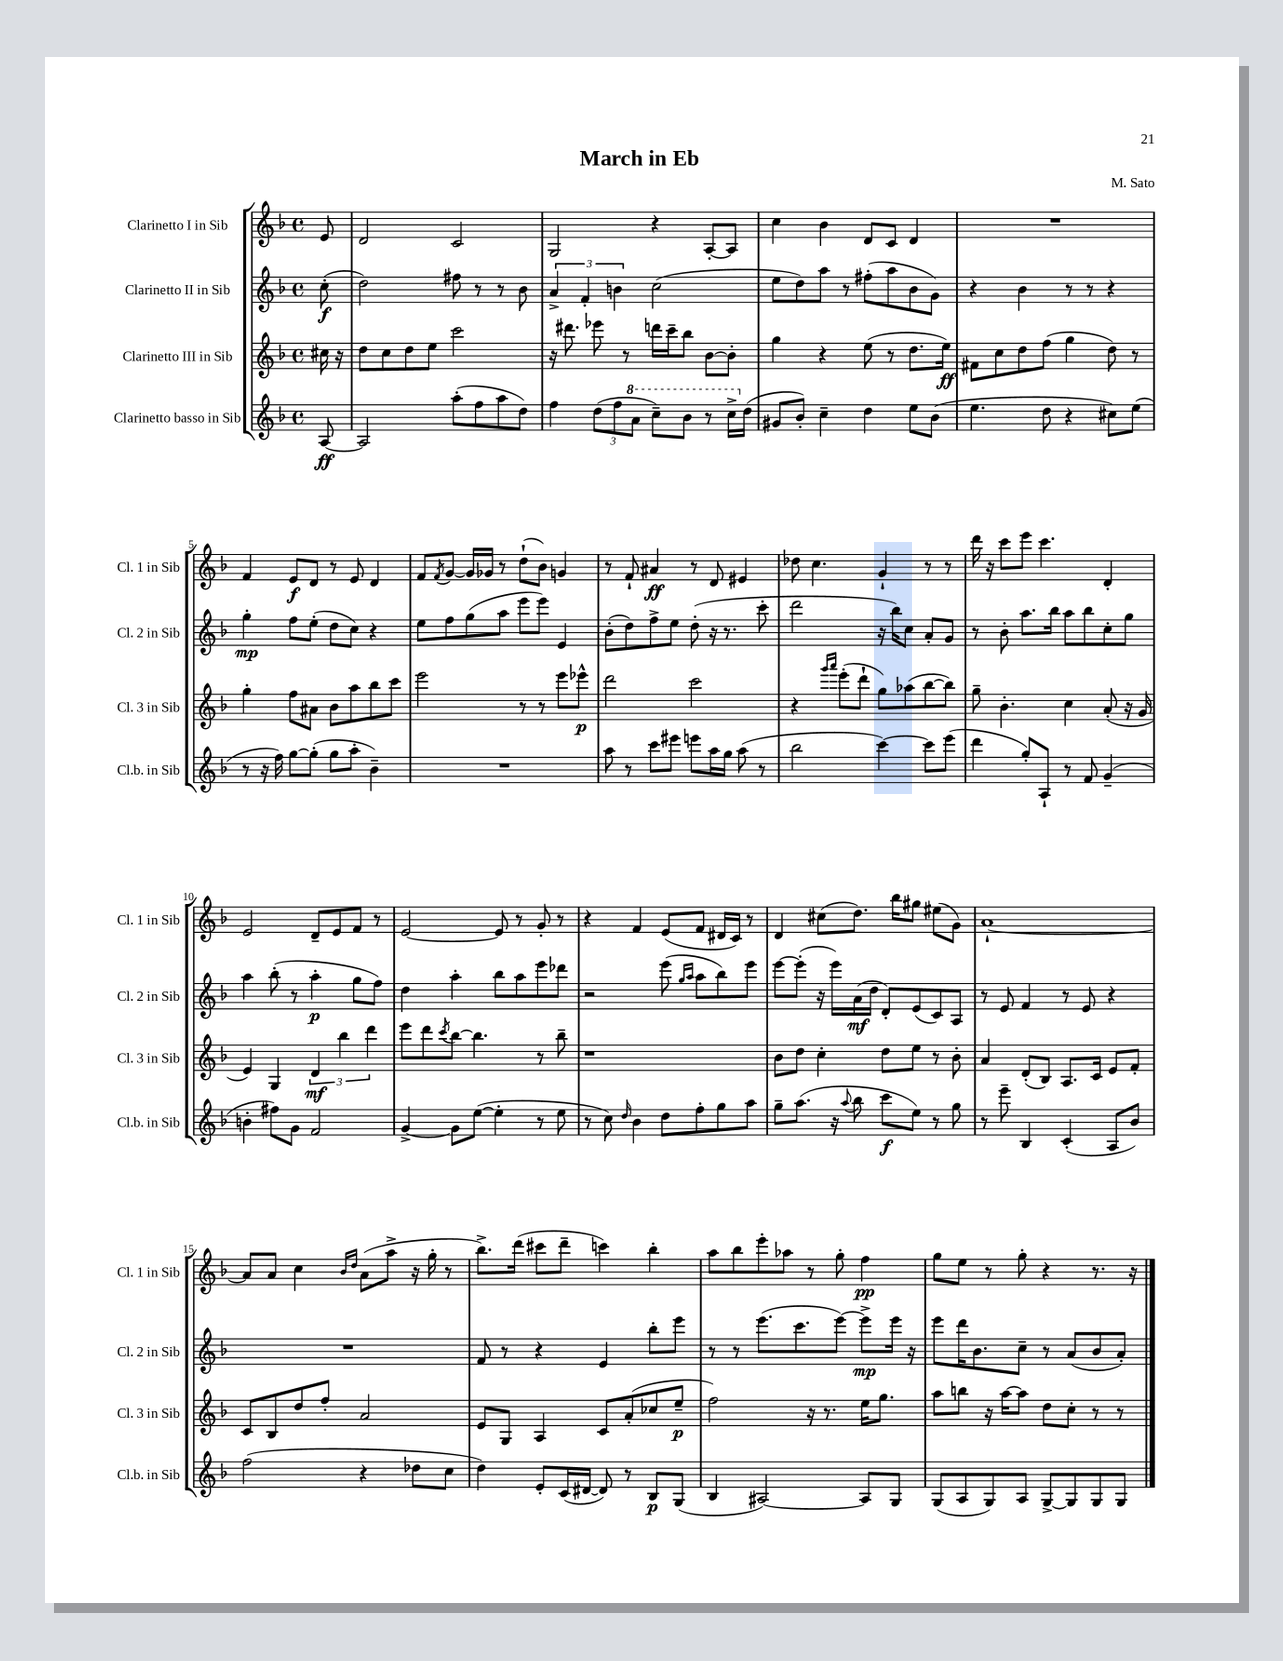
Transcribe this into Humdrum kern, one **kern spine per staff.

**kern	**dynam	**kern	**dynam	**kern	**dynam	**kern	**dynam
*part4	*part4	*part3	*part3	*part2	*part2	*part1	*part1
*staff4	*staff4	*staff3	*staff3	*staff2	*staff2	*staff1	*staff1
*I"Clarinetto basso in Sib	*	*I"Clarinetto III in Sib	*	*I"Clarinetto II in Sib	*	*I"Clarinetto I in Sib	*
*I'Cl.b. in Sib	*	*I'Cl. 3 in Sib	*	*I'Cl. 2 in Sib	*	*I'Cl. 1 in Sib	*
*clefG2	*	*clefG2	*	*clefG2	*	*clefG2	*
*k[b-]	*	*k[b-]	*	*k[b-]	*	*k[b-]	*
*M4/4	*	*M4/4	*	*M4/4	*	*M4/4	*
*met(c)	*	*met(c)	*	*met(c)	*	*met(c)	*
=	=	=	=	=	=	=	=
[8A/	ff	16cc#X\	.	(8cc'\	f	8e/	.
.	.	16r	.	.	.	.	.
=1	=1	=1	=1	=1	=1	=1	=1
2A/]	.	8dd\L	.	2dd\)	.	2d/	.
.	.	8cc\	.	.	.	.	.
.	.	8dd\	.	.	.	.	.
.	.	8ee\J	.	.	.	.	.
(8aa'\L	.	2ccc\	.	8ff#X\	.	2c/	.
8ff\	.	.	.	8r	.	.	.
8aa\	.	.	.	8r	.	.	.
8dd\J)	.	.	.	8b-\	.	.	.
=2	=2	=2	=2	=2	=2	=2	=2
4ff\	.	16r	.	6a^/	.	2G/	.
.	.	8.ddd#X\	.	.	.	.	.
.	.	.	.	6f'/	.	.	.
(12dd\L	.	8eee-X\	.	.	.	.	.
12ff\	.	.	.	6bn\	.	.	.
.	.	8r	.	.	.	.	.
*8va	*	*	*	*	*	*	*
12aa\J	.	.	.	.	.	.	.
8ccc~\L)	.	16dddn\LL	.	(2cc\	.	4r	.
.	.	16ccc~\J	.	.	.	.	.
8bb-\J	.	8bb-\J	.	.	.	.	.
8r	.	[8b-\L	.	.	.	[8A'/L	.
16ccc^\LL	.	8b-'\J]	.	.	.	8A/J]	.
*X8va	*	*	*	*	*	*	*
(16dd\JJ	.	.	.	.	.	.	.
=3	=3	=3	=3	=3	=3	=3	=3
8g#X/L	.	4gg\	.	8ee\L	.	4cc\	.
8b-'/J)	.	.	.	8dd\)	.	.	.
4cc~\	.	4r	.	8aa\J	.	4b-\	.
.	.	.	.	8r	.	.	.
4dd\	.	(8ee\	.	(8ff#X'\L	.	8d/L	.
.	.	8r	.	8aa\	.	8c/J	.
8ee\L	.	8.dd\L	.	8b-\	.	4d/	.
(8b-\J	.	.	.	8g\J)	.	.	.
.	.	16ee\Jk)	ff	.	.	.	.
=4	=4	=4	=4	=4	=4	=4	=4
4.ee\	.	8f#X\L	.	4r	.	1r	.
.	.	8cc\	.	.	.	.	.
.	.	8dd\	.	4b-\	.	.	.
8dd\	.	(8ff\J	.	.	.	.	.
4r	.	4gg\	.	8r	.	.	.
.	.	.	.	8r	.	.	.
8cc#X\L)	.	8dd\)	.	4r	.	.	.
(8ee\J	.	8r	.	.	.	.	.
!!LO:LB:g=z
=5	=5	=5	=5	=5	=5	=5	=5
8r	.	4gg'\	.	4gg'\	mp	4f/	.
16r	.	.	.	.	.	.	.
16ff\)	.	.	.	.	.	.	.
[8gg\L	.	8ff\L	.	8ff\L	.	8e/L	f
(8gg'\J]	.	8a#X\J	.	(8ee'\J	.	8d/J	.
8gg\L	.	8b-\L	.	8dd\L	.	8r	.
8aa'\J	.	8aa\	.	8cc\J)	.	8e/	.
4b-~\)	.	8bb-\	.	4r	.	4d/	.
.	.	8ccc\J	.	.	.	.	.
=6	=6	=6	=6	=6	=6	=6	=6
1r	.	2eee\	.	8ee\L	.	8f/L	.
.	.	.	.	.	.	8qf/	.
.	.	.	.	8ff\	.	[8g/J	.
.	.	.	.	(8gg\	.	16g/LL]	.
.	.	.	.	.	.	16g-X/JJ	.
.	.	.	.	8aa\J	.	8r	.
.	.	8r	.	8eee\L	.	(8dd`\L	.
.	.	8r	.	8eee\J)	.	8b-\J)	.
.	.	8eee\L	.	4e/	.	4gn/	.
.	.	8eee-X^^\J	p	.	.	.	.
=7	=7	=7	=7	=7	=7	=7	=7
8aa\	.	2ddd\	.	(8b-'\L	.	8r	.
8r	.	.	.	8dd\)	.	8f`/	.
8ccc\L	.	.	.	8ff^\	.	4a#X/	ff
8eee#X\J	.	.	.	8ee\J	.	.	.
8eeen\L	.	2ccc\	.	(8dd'\	.	8r	.
16aa\L	.	.	.	16r	.	8d/	.
16gg\JJ	.	.	.	8.r	.	.	.
(8aa\	.	.	.	.	.	4e#X/	.
8r	.	.	.	8ccc'\	.	.	.
=8	=8	=8	=8	=8	=8	=8	=8
2bb-\	.	4r	.	2ddd\	.	8dd-X\	.
.	.	.	.	.	.	4.cc\	.
.	.	16qqggg/LL	.	.	.	.	.
.	.	16qqaaa/JJ	.	.	.	.	.
.	.	(8eee'\L	.	.	.	.	.
.	.	8ddd`\J	.	.	.	.	.
[4ccc\)	.	8gg\L)	.	16r	.	4g`/	.
.	.	.	.	16bb-\KL)	.	.	.
.	.	(8aa-X\	.	8cc\J	.	.	.
8ccc\L]	.	[8bb-\	.	8a'/L	.	8r	.
(8eee\J	.	8bb-\J])	.	8g/J	.	8r	.
=9	=9	=9	=9	=9	=9	=9	=9
4ddd\	.	8gg~\	.	8r	.	16ddd\	.
.	.	.	.	.	.	16r	.
.	.	4.b-'\	.	8b-'\	.	8ccc\L	.
8gg'/L)	.	.	.	8.aa\L	.	8eee\J	.
8A`/J	.	.	.	.	.	4.ccc\	.
.	.	.	.	16bb-\Jk	.	.	.
8r	.	4cc\	.	8aa\L	.	.	.
8f/	.	.	.	8bb-\	.	.	.
(4g~/	.	(8a'/	.	8cc'\	.	4d'/	.
.	.	16r	.	8gg\J	.	.	.
.	.	16g/	.	.	.	.	.
!!LO:LB:g=z
=10	=10	=10	=10	=10	=10	=10	=10
4bn'\	.	4e/)	.	4aa\	.	2e/	.
8ff#X\L)	.	4G/	.	(8bb-'\	.	.	.
8g\J	.	.	.	8r	.	.	.
2f/	.	6d/	mf	4aa'\	p	8d~/L	.
.	.	.	.	.	.	8e/	.
.	.	6bb-\	.	.	.	.	.
.	.	.	.	8gg\L	.	8f/J	.
.	.	6ddd\	.	.	.	.	.
.	.	.	.	8ff\J)	.	8r	.
=11	=11	=11	=11	=11	=11	=11	=11
[4g^/	.	8eee\L	.	4dd\	.	[2e/	.
.	.	8ddd\	.	.	.	.	.
.	.	8qccc/	.	.	.	.	.
8g\L]	.	[8bb-\J	.	4aa'\	.	.	.
([8ee\J	.	4.bb-\]	.	.	.	.	.
4ee'\]	.	.	.	8bb-\L	.	8e/]	.
.	.	.	.	8aa\	.	8r	.
8r	.	8r	.	8eee\	.	8g'/	.
8ee\	.	8bb-~\	.	8ddd-X\J	.	8r	.
=12	=12	=12	=12	=12	=12	=12	=12
8r	.	1r	.	2r	.	4r	.
8cc\)	.	.	.	.	.	.	.
16qqdd/	.	.	.	.	.	.	.
4b-\	.	.	.	.	.	4f/	.
8dd\L	.	.	.	(8eee\	.	(8e/L	.
.	.	.	.	16qqgg/LL	.	.	.
.	.	.	.	16qqaa/JJ	.	.	.
8ff'\	.	.	.	8aa\L	.	8f/J	.
8gg\	.	.	.	8bb-\)	.	16d#X/LL	.
.	.	.	.	.	.	16c/JJ)	.
8aa\J	.	.	.	8eee\J	.	8r	.
=13	=13	=13	=13	=13	=13	=13	=13
8gg~\L	.	8b-\L	.	[8eee\L	.	4d/	.
(8.aa\J	.	8dd\J	.	(8eee'\J]	.	.	.
.	.	4cc'\	.	16r	.	(8cc#X\L	.
16r	.	.	.	16eee\LL)	.	.	.
8qqaa/	.	.	.	.	.	.	.
8bb-\	.	.	.	(16a\	mf	8.dd\J)	.
.	.	.	.	16dd\JJ	.	.	.
8ccc\L	f	8dd\L	.	8d'/L)	.	.	.
.	.	.	.	.	.	16bb-\KL	.
8ee\J)	.	8ee\J	.	(8e/	.	8gg#X\J	.
8r	.	8r	.	8c/)	.	(8ee#X\L	.
8gg\	.	8b-'\	.	8A/J	.	8g\J)	.
=14	=14	=14	=14	=14	=14	=14	=14
8r	.	4a/	.	8r	.	[1a`	.
8eee~\	.	.	.	8e/	.	.	.
4B-/	.	(8d'/L	.	4f/	.	.	.
.	.	8B-/J)	.	.	.	.	.
(4c'/	.	8.A/L	.	8r	.	.	.
.	.	.	.	8e/	.	.	.
.	.	16c/Jk	.	.	.	.	.
8A/L	.	8e/L	.	4r	.	.	.
8b-/J)	.	8f'/J	.	.	.	.	.
!!LO:LB:g=z
=15	=15	=15	=15	=15	=15	=15	=15
(2ff\	.	8c/L	.	1r	.	8a/L]	.
.	.	8B-/	.	.	.	8a/J	.
.	.	8dd/	.	.	.	4cc\	.
.	.	8ff'/J	.	.	.	.	.
.	.	.	.	.	.	16qqb-/LL	.
.	.	.	.	.	.	16qqdd/JJ	.
4r	.	2a/	.	.	.	(8a\L	.
.	.	.	.	.	.	8aa^\J	.
8dd-X\L	.	.	.	.	.	16r	.
.	.	.	.	.	.	16gg'\	.
8cc\J	.	.	.	.	.	8r	.
=16	=16	=16	=16	=16	=16	=16	=16
4dd\)	.	8e/L	.	8f/	.	8.bb-^\L)	.
.	.	8G/J	.	8r	.	.	.
.	.	.	.	.	.	(16ddd\Jk	.
8e'/L	.	4A/	.	4r	.	8ccc#X\L	.
(16c/L	.	.	.	.	.	8ddd~\J	.
[16d#X/JJ	.	.	.	.	.	.	.
8d#/])	.	8c/L	.	4e/	.	4cccn\)	.
8r	.	(8a'/	.	.	.	.	.
8B-/L	p	8cc-X/	.	8bb-'\L	.	4bb-'\	.
(8G/J	.	8ee~/J	p	8eee\J	.	.	.
=17	=17	=17	=17	=17	=17	=17	=17
4B-/	.	2ff\)	.	8r	.	8aa\L	.
.	.	.	.	8r	.	8bb-\	.
[2A#X/)	.	.	.	(8.eee\L	.	8eee'\	.
.	.	.	.	.	.	8aa-X\J	.
.	.	.	.	8.ccc\	.	.	.
.	.	16r	.	.	.	8r	.
.	.	8.r	.	.	.	.	.
.	.	.	.	[8eee\J)	.	8gg'\	.
8A#/L]	.	16ee\KL	.	8eee^\L]	mp	4ff\	pp
.	.	8.gg\J	.	.	.	.	.
8G/J	.	.	.	16eee\Jk	.	.	.
.	.	.	.	16r	.	.	.
=18	=18	=18	=18	=18	=18	=18	=18
(8G/L	.	8aa\L	.	8eee\L	.	8gg\L	.
8A/	.	8bbn\J	.	16ddd\K	.	8ee\J	.
.	.	.	.	8.b-\	.	.	.
8G/)	.	16r	.	.	.	8r	.
.	.	[16aa\KL	.	.	.	.	.
8A/J	.	8aa\J]	.	8cc~\J	.	8gg'\	.
[8G^/L	.	8dd\L	.	8r	.	4r	.
8G/]	.	8cc'\J	.	(8a/L	.	.	.
8G/	.	8r	.	8b-/	.	8.r	.
8G/J	.	8r	.	8a'/J)	.	.	.
.	.	.	.	.	.	16r	.
==	==	==	==	==	==	==	==
*-	*-	*-	*-	*-	*-	*-	*-
